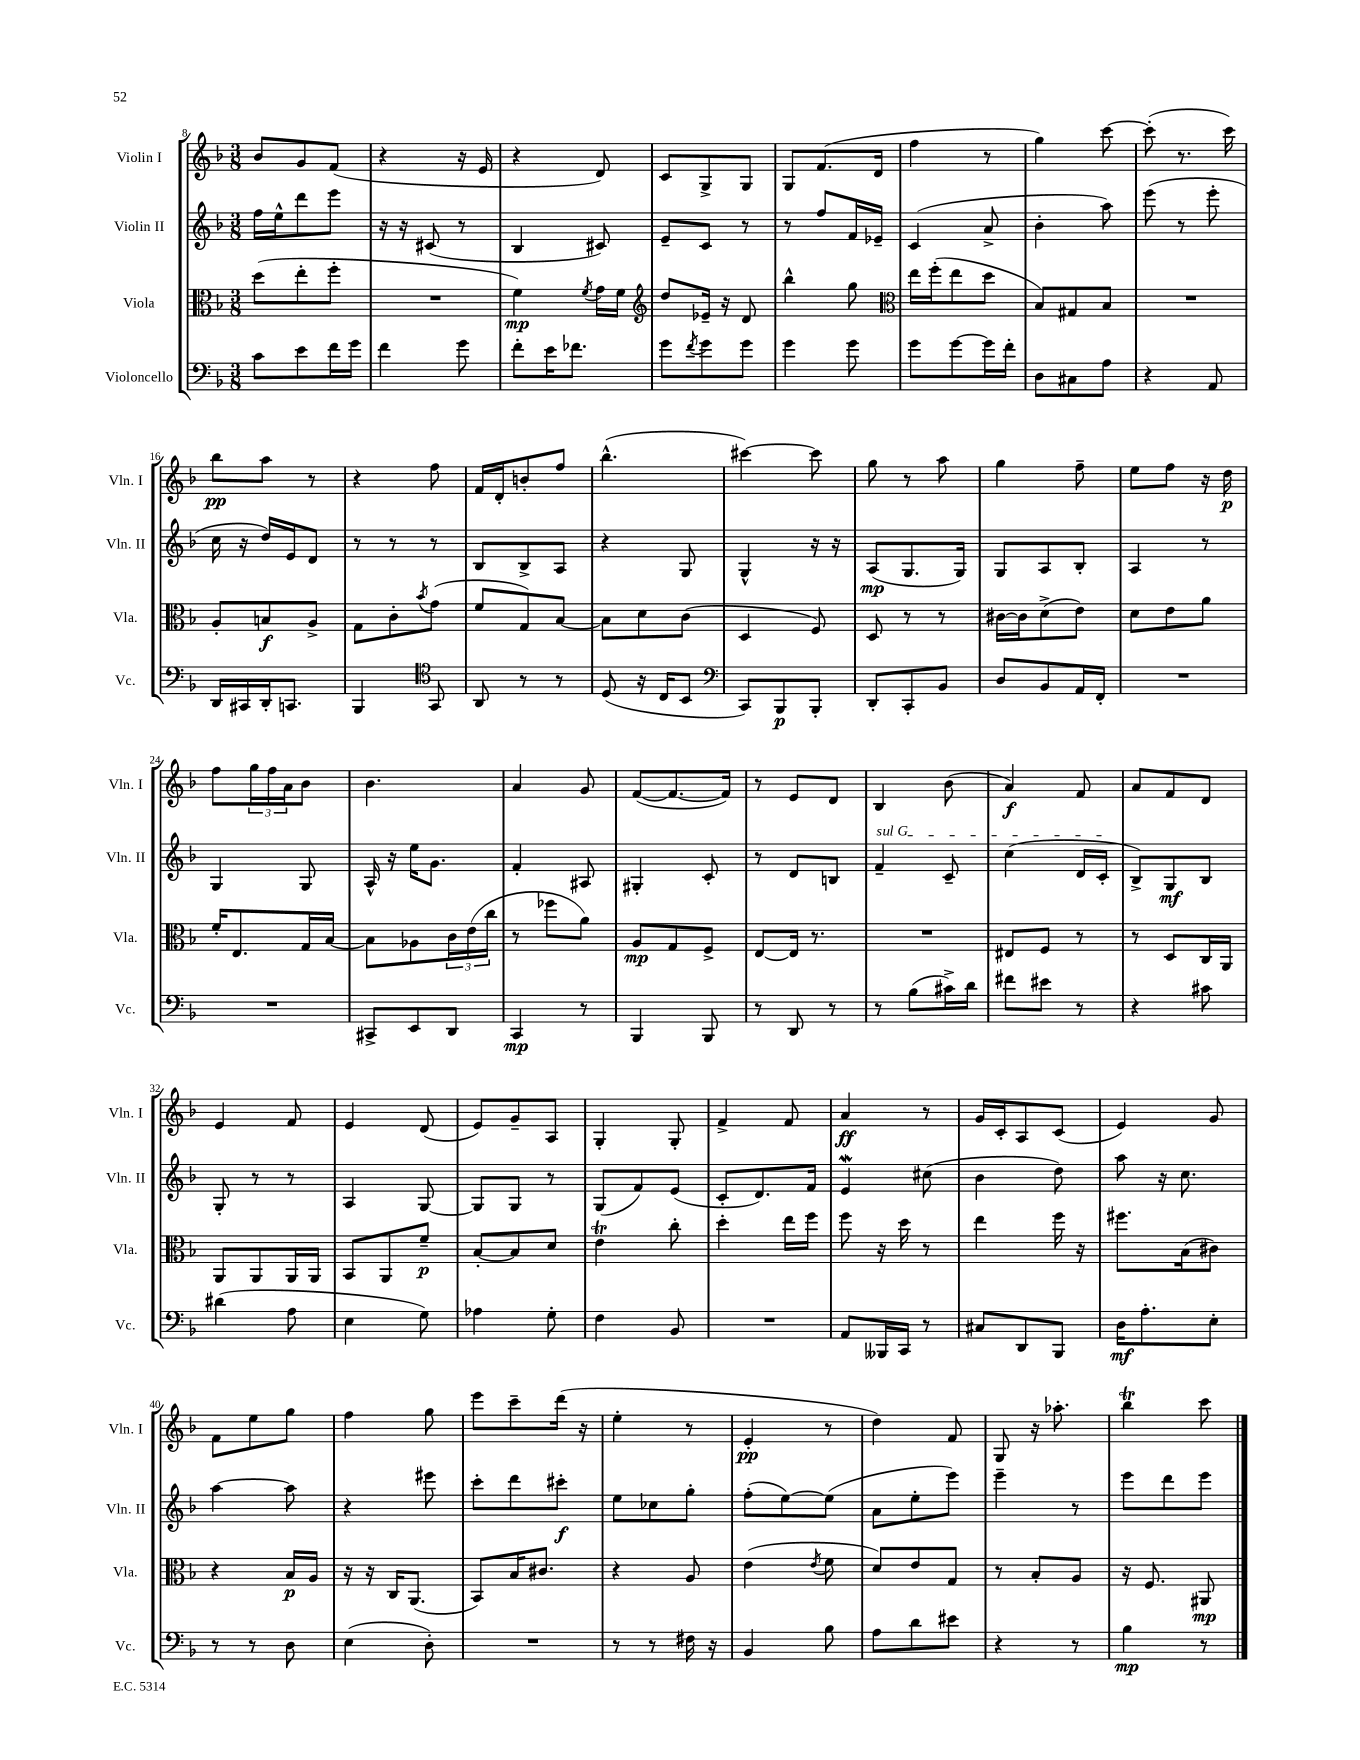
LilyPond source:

<<
\new StaffGroup <<
\new Staff = "s0" \with { instrumentName = "Violin I" shortInstrumentName = "Vln. I" } {
    \clef treble \key f \major \numericTimeSignature \time 3/8
    bes'8 g'8 f'8( |
    r4 r16 e'16 |
    r4 d'8) |
    c'8 g8-> g8 |
    g8 f'8.( d'16 |
    f''4 r8 |
    g''4) c'''8~ |
    c'''8-.( r8. c'''16) |
    bes''8\pp a''8 r8 |
    r4 f''8 |
    f'16 d'16-. b'8-. f''8 |
    bes''4.-^( |
    cis'''4~) cis'''8 |
    g''8 r8 a''8 |
    g''4 f''8-- |
    e''8 f''8 r16 d''16\p |
    f''8 \tuplet 3/2 { g''16 f''16 a'16 } bes'8 |
    bes'4. |
    a'4 g'8 |
    f'8~( f'8.~ f'16) |
    r8 e'8 d'8 |
    bes4 bes'8( |
    a'4\f) f'8 |
    a'8 f'8 d'8 |
    e'4 f'8 |
    e'4 d'8( |
    e'8) g'8-- a8 |
    g4-. g8-. |
    f'4-> f'8 |
    a'4\ff r8 |
    g'16 c'16-. a8 c'8( |
    e'4) g'8 |
    f'8 e''8 g''8 |
    f''4 g''8 |
    e'''8 c'''8-- d'''16( r16 |
    e''4-. r8 |
    e'4-.\pp r8 |
    d''4) f'8 |
    g8 r16 aes''8.-. |
    bes''4\trill c'''8 \bar "|." |
}
\new Staff = "s1" \with { instrumentName = "Violin II" shortInstrumentName = "Vln. II" } {
    \clef treble \key f \major \numericTimeSignature \time 3/8
    f''16 e''16-^ d'''8 e'''8 |
    r16 r16 cis'8( r8 |
    bes4 cis'8) |
    e'8-- c'8 r8 |
    r8 f''8 f'16 ees'16-- |
    c'4( a'8-> |
    bes'4-. a''8) |
    e'''8( r8 e'''8-. |
    c''16 r16 d''16) e'16 d'8 |
    r8 r8 r8 |
    bes8 bes8-> a8 |
    r4 g8 |
    g4-^ r16 r16 |
    a8\mp( g8. g16) |
    g8 a8 bes8-. |
    a4 r8 |
    g4 g8 |
    a16-^ r16 e''16 g'8. |
    f'4-. ais8 |
    gis4-. c'8-. |
    r8 d'8 b8 |
    \once \override TextSpanner.bound-details.left.text = \markup { \italic "sul G" } f'4--\startTextSpan c'8-- |
    c''4( d'16 c'16-.\stopTextSpan |
    bes8->) g8\mf bes8 |
    g8-. r8 r8 |
    a4 g8~ |
    g8 g8 r8 |
    g8( f'8) e'8( |
    c'8-. d'8.) f'16 |
    e'4\mordent cis''8( |
    bes'4 d''8) |
    a''8 r16 c''8. |
    a''4~ a''8 |
    r4 eis'''8 |
    c'''8-. d'''8 cis'''8-.\f |
    e''8 ces''8 g''8-. |
    f''8-.( e''8~) e''8( |
    a'8 e''8-. e'''8) |
    e'''4-- r8 |
    e'''8 d'''8 e'''8 \bar "|." |
}
\new Staff = "s2" \with { instrumentName = "Viola" shortInstrumentName = "Vla." } {
    \clef alto \key f \major \numericTimeSignature \time 3/8
    d''8( e''8-. f''8-. |
    R4. |
    f'4\mp) \acciaccatura { f'8 } g'16 f'16 |
    \clef treble d''8 ees'16-- r16 d'8 |
    bes''4-^ g''8 |
    \clef alto e''16 f''16-.( e''8 d''8 |
    bes8) gis8 bes8 |
    R4. |
    a8-. b8\f a8-> |
    g8 c'8-. \acciaccatura { bes'8 } g'8( |
    f'8 g8) bes8~ |
    bes8 d'8 c'8( |
    d4 f8) |
    d8 r8 r8 |
    cis'16~ cis'16 d'8->( e'8) |
    d'8 e'8 a'8 |
    f'16-. e8. g16 bes16~ |
    bes8 aes8 \tuplet 3/2 { c'16 e'16( c''16 } |
    r8 fes''8 a'8) |
    a8\mp g8 f8-> |
    e8~ e16 r8. |
    R4. |
    eis8 f8 r8 |
    r8 d8 c16 a,16 |
    a,8 a,8 a,16 a,16 |
    bes,8 a,8 f'8--\p |
    bes8~-. bes8 d'8 |
    e'4\trill c''8-. |
    d''4-. e''16 f''16 |
    f''8 r16 d''16 r8 |
    e''4 f''16 r16 |
    fis''8. bes16( cis'8) |
    r4 bes16\p a16 |
    r16 r16 c16 a,8.( |
    bes,8) bes16 cis'8. |
    r4 a8 |
    e'4( \acciaccatura { e'8 } f'8 |
    d'8) e'8 g8 |
    r8 bes8-. a8 |
    r16 f8. ais,8\mp \bar "|." |
}
\new Staff = "s3" \with { instrumentName = "Violoncello" shortInstrumentName = "Vc." } {
    \clef bass \key f \major \numericTimeSignature \time 3/8
    c'8 e'8 f'16 g'16 |
    f'4 g'8 |
    f'8-. e'16 fes'8. |
    g'8 \acciaccatura { f'8 } g'8 g'8 |
    g'4 g'8 |
    g'8 g'8~ g'16 f'16-. |
    d8 cis8 a8 |
    r4 a,8 |
    d,16 cis,16 d,16-. c,8. |
    bes,,4 \clef tenor g,8 |
    a,8 r8 r8 |
    d8( r16 c16 bes,8 |
    \clef bass c,8) bes,,8\p bes,,8-. |
    d,8-. c,8-. bes,8 |
    d8 bes,8 a,16 f,16-. |
    R4. |
    R4. |
    cis,8-> e,8 d,8 |
    c,4\mp r8 |
    bes,,4 bes,,8 |
    r8 d,8 r8 |
    r8 bes8( cis'16->) d'16 |
    fis'8 eis'8 r8 |
    r4 cis'8 |
    dis'4( a8 |
    e4 g8) |
    aes4 g8-. |
    f4 bes,8 |
    R4. |
    a,8 beses,,16 c,16 r8 |
    cis8 d,8 bes,,8 |
    d16\mf a8.-. e8-. |
    r8 r8 d8 |
    e4( d8-.) |
    R4. |
    r8 r8 fis16 r16 |
    bes,4 bes8 |
    a8 d'8 eis'8 |
    r4 r8 |
    bes4\mp r8 \bar "|." |
}
>>
>>
\layout { \context { \Score currentBarNumber = #8 } }
